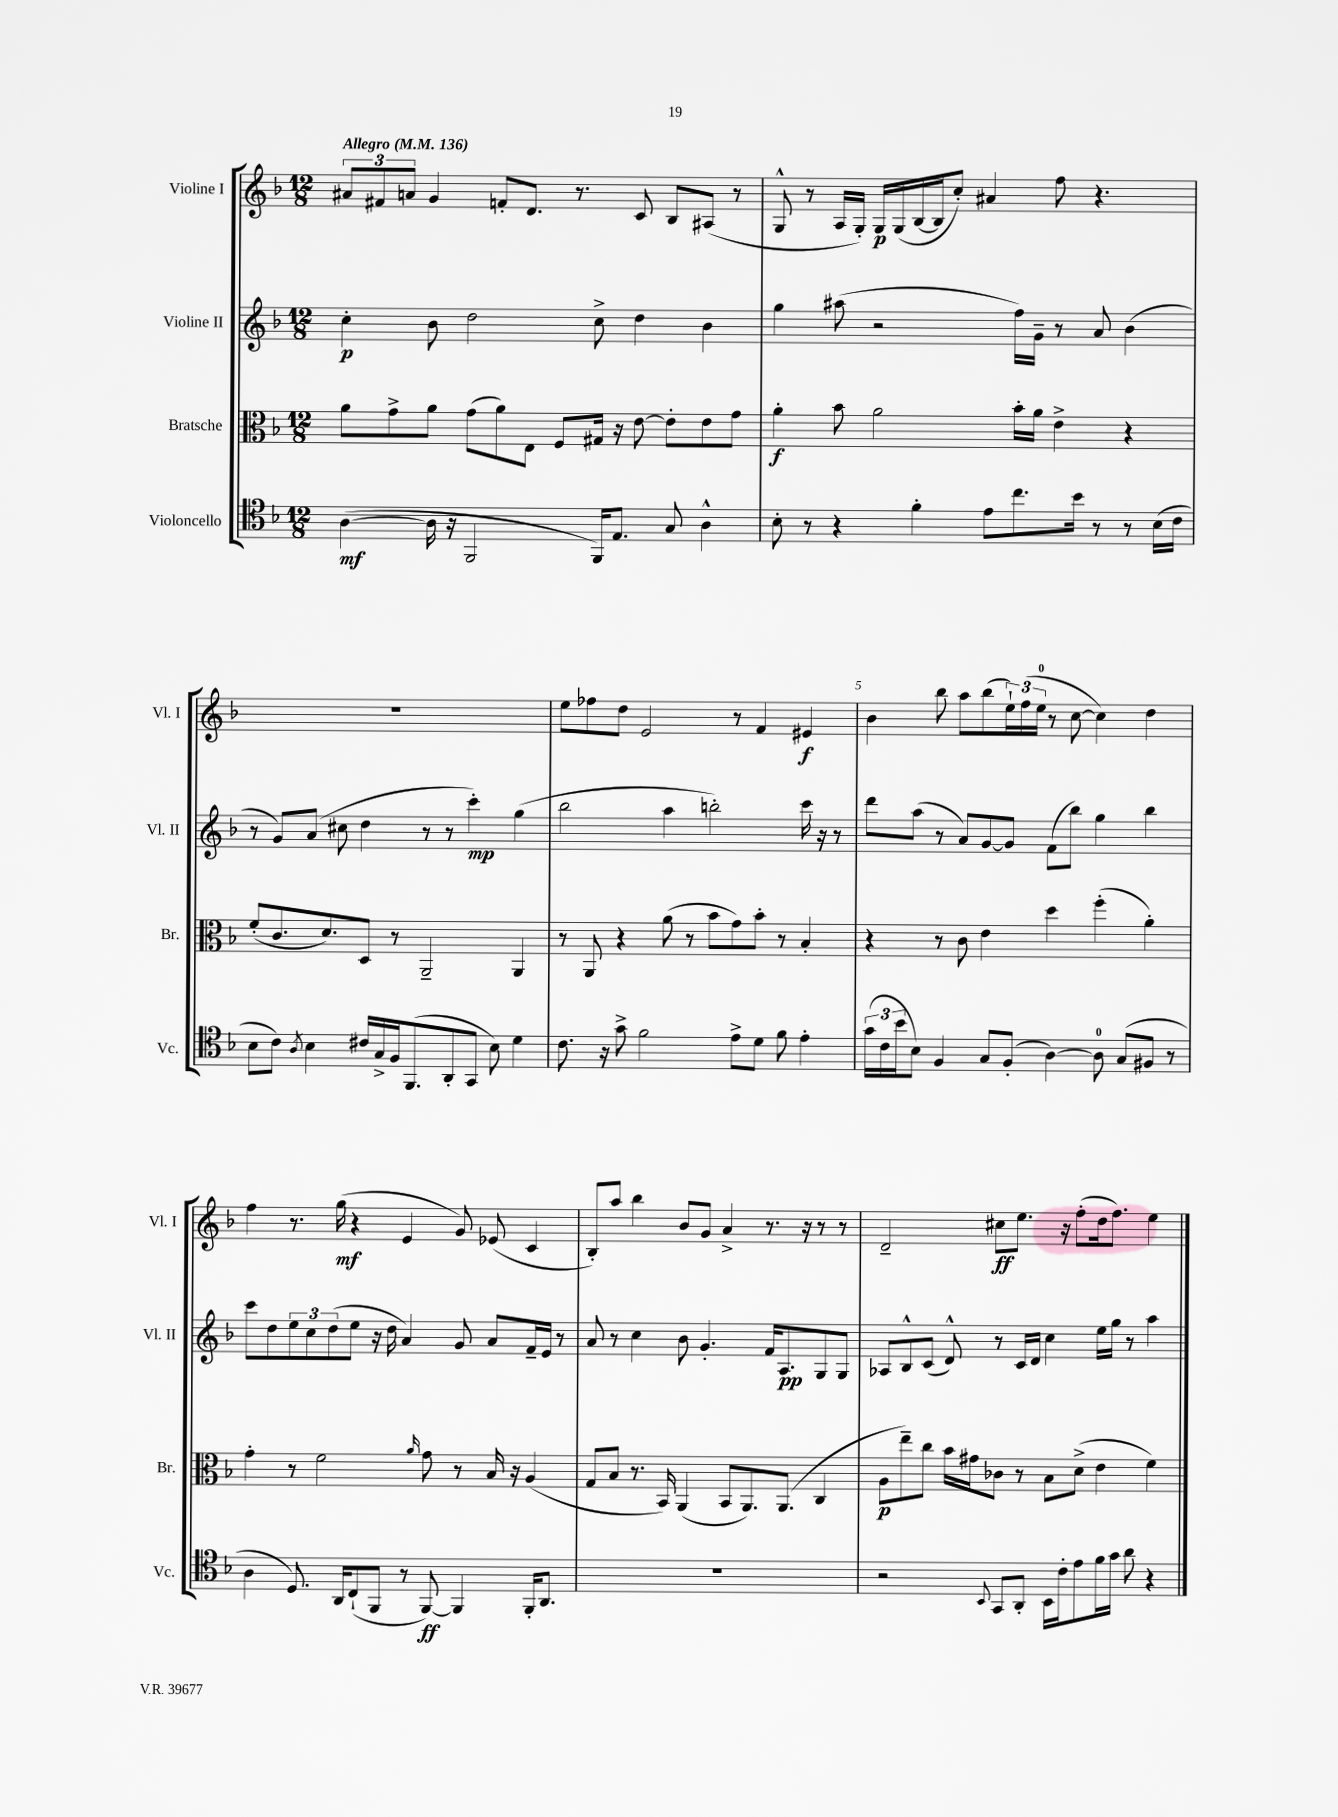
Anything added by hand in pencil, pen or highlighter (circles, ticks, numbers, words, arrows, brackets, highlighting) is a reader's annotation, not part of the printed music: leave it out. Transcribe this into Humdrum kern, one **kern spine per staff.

**kern	**dynam	**kern	**dynam	**kern	**dynam	**kern	**dynam
*part4	*part4	*part3	*part3	*part2	*part2	*part1	*part1
*staff4	*staff4	*staff3	*staff3	*staff2	*staff2	*staff1	*staff1
*I"Violoncello	*	*I"Bratsche	*	*I"Violine II	*	*I"Violine I	*
*I'Vc.	*	*I'Br.	*	*I'Vl. II	*	*I'Vl. I	*
*clefC4	*	*clefC3	*	*clefG2	*	*clefG2	*
*k[b-]	*	*k[b-]	*	*k[b-]	*	*k[b-]	*
*M12/8	*	*M12/8	*	*M12/8	*	*M12/8	*
*MM136	*	*MM136	*	*MM136	*	*MM136	*
=1	=1	=1	=1	=1	=1	=1	=1
!	!	!	!	!	!	!LO:TX:a:B:t=Allegro	!
([4A\	mf	8a\L	.	4cc'\	p	12a#X/L	.
.	.	.	.	.	.	12f#X/	.
.	.	8g^\	.	.	.	.	.
.	.	.	.	.	.	12an/J	.
16A\]	.	8a\J	.	8b-\	.	4g/	.
16r	.	.	.	.	.	.	.
2FF/	.	(8g\L	.	2dd\	.	.	.
.	.	8a\)	.	.	.	8fn'/L	.
.	.	8E\J	.	.	.	8.d/J	.
.	.	8F/L	.	.	.	.	.
.	.	.	.	.	.	8.r	.
16FF/KL)	.	16G#X/Jk	.	8cc^\	.	.	.
8.E/J	.	16r	.	.	.	.	.
.	.	[8e\	.	4dd\	.	8c/	.
8G/	.	8e'\L]	.	.	.	8B-/L	.
4A^^\	.	8e\	.	4b-\	.	(8A#X/J	.
.	.	8g\J	.	.	.	8r	.
=2	=2	=2	=2	=2	=2	=2	=2
8B-'\	.	4a'\	f	4gg\	.	8G^^/	.
8r	.	.	.	.	.	8r	.
4r	.	8b-\	.	(8aa#X\	.	16A/LL	.
.	.	.	.	.	.	16G'/JJ)	.
.	.	2a\	.	2r	.	16G/LL	p
.	.	.	.	.	.	(16G/	.
4f'\	.	.	.	.	.	[16B-/	.
.	.	.	.	.	.	16B-/J]	.
.	.	.	.	.	.	8cc'/J)	.
8e\L	.	.	.	.	.	4a#X/	.
8.cc\	.	16b-'\LL	.	16ff\LL)	.	.	.
.	.	16a\JJ	.	16g~\JJ	.	.	.
.	.	4e^\	.	8r	.	8ff\	.
16b-\Jk	.	.	.	.	.	.	.
8r	.	.	.	8a/	.	4.r	.
8r	.	4r	.	(4b-\	.	.	.
(16B-\LL	.	.	.	.	.	.	.
16c\JJ	.	.	.	.	.	.	.
!!LO:LB:g=z
=3	=3	=3	=3	=3	=3	=3	=3
8B-\L	.	(8f'/L	.	8r	.	1.r	.
8c\J)	.	8.c/	.	8g/L)	.	.	.
8qA/	.	.	.	.	.	.	.
4B-\	.	.	.	(8a/J	.	.	.
.	.	8.d/)	.	.	.	.	.
.	.	.	.	8cc#X\	.	.	.
16c#X/LL	.	8D/J	.	4dd\	.	.	.
16G^/	.	.	.	.	.	.	.
16F/J	.	8r	.	.	.	.	.
(8.FF/	.	.	.	.	.	.	.
.	.	2AA~/	.	8r	.	.	.
8AA'/	.	.	.	8r	.	.	.
8GG/J	.	.	.	4ccc'\)	mp	.	.
8B-\)	.	.	.	.	.	.	.
4d\	.	4AA/	.	(4gg\	.	.	.
=4	=4	=4	=4	=4	=4	=4	=4
8.c\	.	8r	.	2bb-\	.	8ee\L	.
.	.	8AA/	.	.	.	8ff-X\	.
16r	.	.	.	.	.	.	.
8g^\	.	4r	.	.	.	8dd\J	.
2f\	.	.	.	.	.	2e/	.
.	.	(8a\	.	4aa\	.	.	.
.	.	8r	.	.	.	.	.
.	.	8b-\L	.	2bbn'\)	.	.	.
8e^\L	.	8g\)	.	.	.	8r	.
8d\J	.	8b-'\J	.	.	.	4f/	.
8f\	.	8r	.	.	.	.	.
4e'\	.	4B-'/	.	16ccc\	.	4e#X/	f
.	.	.	.	16r	.	.	.
.	.	.	.	8r	.	.	.
=5	=5	=5	=5	=5	=5	=5	=5
(24g\LL	.	4r	.	8ddd\L	.	4b-\	.
24c\	.	.	.	.	.	.	.
24b-\J	.	.	.	.	.	.	.
8B-\J)	.	.	.	(8aa\J	.	.	.
4F/	.	8r	.	8r	.	8bb-\	.
.	.	8c\	.	8a/L)	.	8aa\L	.
8G/L	.	4e\	.	[8g/	.	(8bb-\	.
(8F'/J	.	.	.	8g/J]	.	24ee`\L)	.
.	.	.	.	.	.	(24ff\	.
.	.	.	.	.	.	24ee\JJ	.
[4A\)	.	4dd\	.	(8f\L	.	8r	.
.	.	.	.	8bb-\J)	.	[8cc\	.
8A\]	.	(4ff'\	.	4gg\	.	4cc\])	.
(8G/L	.	.	.	.	.	.	.
8F#X/J	.	4a'\)	.	4bb-\	.	4dd\	.
8r	.	.	.	.	.	.	.
!!LO:LB:g=z
=6	=6	=6	=6	=6	=6	=6	=6
4A\	.	4g'\	.	8ccc\L	.	4ff\	.
.	.	.	.	8dd\	.	.	.
8.D/)	.	8r	.	12ee\	.	8.r	.
.	.	.	.	12cc\	.	.	.
.	.	2f\	.	.	.	.	.
.	.	.	.	(12dd\	.	.	.
16AA/KL	.	.	.	.	.	(16gg\	mf
(8C`/	.	.	.	8ee\J	.	4r	.
8FF/J	.	.	.	16r	.	.	.
.	.	.	.	16dd\	.	.	.
8r	.	.	.	4a/)	.	4e/	.
.	.	16qqa/	.	.	.	.	.
[8FF/)	ff	8g\	.	.	.	.	.
4FF/]	.	8r	.	8g/	.	8g/)	.
.	.	16B-/	.	8a/L	.	(8e-X/	.
.	.	16r	.	.	.	.	.
16FF'/KL	.	(4A/	.	16f~/L	.	4c/	.
8.AA/J	.	.	.	16e/JJ	.	.	.
.	.	.	.	8r	.	.	.
=7	=7	=7	=7	=7	=7	=7	=7
1.r	.	8G/L	.	8a/	.	8B-'/L)	.
.	.	8B-/J	.	8r	.	8aa/J	.
.	.	8.r	.	4cc\	.	4bb-\	.
.	.	16BB-/)	.	.	.	.	.
.	.	(4AA/	.	8b-\	.	8b-/L	.
.	.	.	.	4.g'/	.	8g/J	.
.	.	8BB-/L	.	.	.	4a^/	.
.	.	8.AA/)	.	.	.	.	.
.	.	.	.	16f/KL	.	8.r	.
.	.	(8.AA/J	.	8.A/	pp	.	.
.	.	.	.	.	.	16r	.
.	.	4C/	.	8G/	.	8r	.
.	.	.	.	8G/J	.	8r	.
=8	=8	=8	=8	=8	=8	=8	=8
2r	.	8A\L	p	8A-X/L	.	2d~/	.
.	.	8ee~\)	.	8B-^^/	.	.	.
.	.	8cc\J	.	(8c/J	.	.	.
.	.	16b-\LL	.	8d^^/)	.	.	.
.	.	16g#X\J	.	.	.	.	.
8qqBB-/	.	.	.	.	.	.	.
8GG/L	.	8c-X\J	.	8r	.	8cc#X\L	ff
8AA'/J	.	8r	.	16c/LL	.	8.ee\J	.
.	.	.	.	16d/JJ	.	.	.
16BB-\LL	.	8B-\L	.	4cc\	.	.	.
16c'\J	.	.	.	.	.	16r	.
8e\	.	(8d^\J	.	.	.	(8ff'\L	.
16f\L	.	4e\	.	16ee\LL	.	16dd\k	.
16g\JJ	.	.	.	16gg\JJ	.	8.ff\J)	.
8a\	.	.	.	8r	.	.	.
4r	.	4f\)	.	4aa\	.	4ee\	.
==	==	==	==	==	==	==	==
*-	*-	*-	*-	*-	*-	*-	*-
